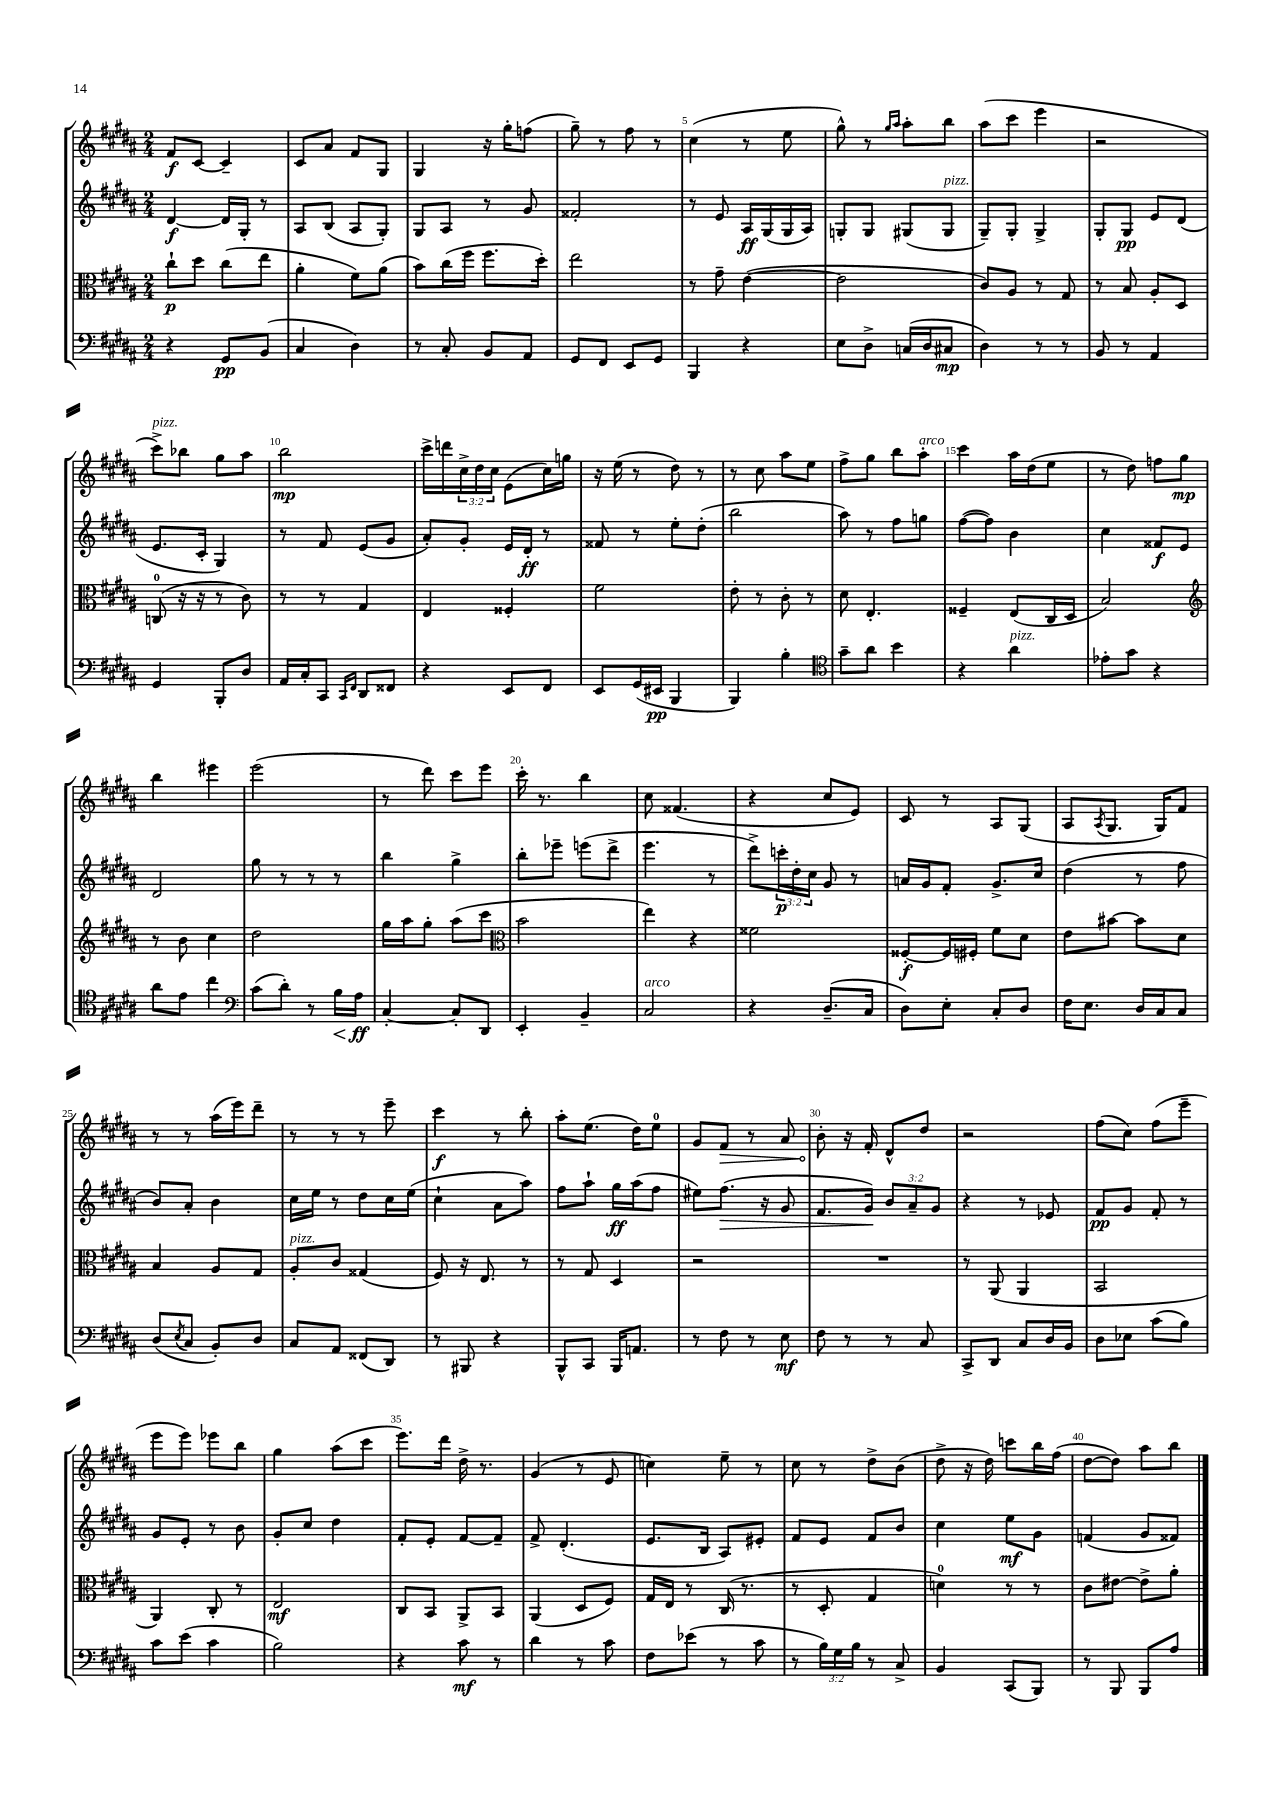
<<
\new StaffGroup <<
\new Staff = "s0" {
    \clef treble \key b \major \numericTimeSignature \time 2/4 \override Staff.TupletNumber.text = #tuplet-number::calc-fraction-text
    fis'8\f cis'8~ cis'4-- |
    cis'8 ais'8 fis'8 gis8 |
    gis4 r16 gis''16-. f''8( |
    gis''8--) r8 fis''8 r8 |
    cis''4( r8 e''8 |
    gis''8-^) r8 \grace { gis''16 ais''16 } ais''8-. b''8 |
    ais''8( cis'''8 e'''4 |
    r2 |
    cis'''8->^\markup { \italic "pizz." }) bes''8 gis''8 ais''8 |
    b''2\mp |
    cis'''16-> d'''16 \tuplet 3/2 { cis''16-> dis''16 cis''16 } e'8( cis''16) g''16 |
    r16 e''16( r8 dis''8) r8 |
    r8 cis''8 ais''8 e''8 |
    fis''8-> gis''8 b''8 ais''8-.^\markup { \italic "arco" } |
    cis'''4 ais''16 dis''16( e''8 |
    r8 dis''8) f''8 gis''8\mp |
    b''4 eis'''4 |
    e'''2( |
    r8 dis'''8) cis'''8 e'''8 |
    cis'''16-. r8. b''4 |
    cis''8 fisis'4.( |
    r4 cis''8 e'8) |
    cis'8 r8 ais8 gis8( |
    ais8 \acciaccatura { ais8 } gis8. gis16) fis'8 |
    r8 r8 ais''16( e'''16) dis'''8-- |
    r8 r8 r8 e'''8-- |
    cis'''4\f r8 b''8-. |
    ais''8-. e''8.( dis''16) e''8-0 |
    gis'8 \once \override Hairpin.circled-tip = ##t fis'8\> r8 ais'8 |
    b'8-.\! r16 fis'16-. dis'8-^ dis''8 |
    r2 |
    fis''8( cis''8) fis''8( e'''8-- |
    e'''8 e'''8) ees'''8 b''8 |
    gis''4 ais''8( cis'''8 |
    e'''8.) dis'''16 dis''16-> r8. |
    gis'4( r8 e'8 |
    c''4) e''8-- r8 |
    cis''8 r8 dis''8-> b'8( |
    dis''8-> r16 dis''16) c'''8 b''16 fis''16( |
    dis''8~ dis''8) ais''8 b''8 \bar "|." |
}
\new Staff = "s1" {
    \clef treble \key b \major \numericTimeSignature \time 2/4 \override Staff.TupletNumber.text = #tuplet-number::calc-fraction-text
    dis'4~\f dis'16 gis16-. r8 |
    ais8 b8( ais8 gis8-.) |
    gis8 ais8 r8 gis'8 |
    fisis'2-. |
    r8 e'8 ais16\ff gis16( gis16 ais16) |
    g8-. g8 gis8( gis8^\markup { \italic "pizz." } |
    gis8--) gis8-. gis4-> |
    gis8-. gis8\pp e'8 dis'8( |
    e'8. cis'16-. gis4) |
    r8 fis'8 e'8( gis'8 |
    ais'8-.) gis'8-. e'16 dis'16-.\ff r8 |
    fisis'8 r8 e''8-. dis''8-.( |
    b''2 |
    ais''8) r8 fis''8 g''8 |
    fis''8~( fis''8) b'4 |
    cis''4 fisis'8\f e'8 |
    dis'2 |
    gis''8 r8 r8 r8 |
    b''4 gis''4-> |
    b''8-. ees'''8-- e'''8( dis'''8-> |
    e'''4. r8 |
    dis'''8->) \tuplet 3/2 { c'''16-.\p dis''16-. cis''16 } gis'8 r8 |
    a'16 gis'16 fis'8-. gis'8.-> cis''16 |
    dis''4( r8 fis''8 |
    b'8) ais'8-. b'4 |
    cis''16 e''16 r8 dis''8 cis''16 e''16( |
    cis''4-! ais'8 ais''8) |
    fis''8 ais''8-! gis''16\ff ais''16( fis''8 |
    eis''8) fis''8.\>( r16 gis'8 |
    fis'8. gis'16\!) \tuplet 3/2 { b'8 ais'8-- gis'8 } |
    r4 r8 ees'8 |
    fis'8\pp gis'8 fis'8-. r8 |
    gis'8 e'8-. r8 b'8 |
    gis'8-. cis''8 dis''4 |
    fis'8-. e'8-. fis'8~ fis'8-- |
    fis'8-> dis'4.-.( |
    e'8. b16 ais8) eis'8-. |
    fis'8 e'8 fis'8 b'8 |
    cis''4 e''8\mf gis'8 |
    f'4( gis'8 fisis'8) \bar "|." |
}
\new Staff = "s2" {
    \clef alto \key b \major \numericTimeSignature \time 2/4
    cis''8-!\p dis''8 cis''8( e''8 |
    ais'4-. fis'8) ais'8( |
    b'8) cis''16( fis''16 fis''8. dis''16-.) |
    e''2 |
    r8 gis'8-- e'4~( |
    e'2 |
    cis'8) ais8 r8 gis8 |
    r8 b8 ais8-. dis8 |
    c8-0( r16 r16 r8 cis'8) |
    r8 r8 gis4 |
    e4 fisis4-. |
    fis'2 |
    e'8-. r8 cis'8-. r8 |
    dis'8 e4.-. |
    fisis4-- e8( cis16 dis16 |
    b2) |
    \clef treble r8 b'8 cis''4 |
    dis''2 |
    gis''16 ais''16 gis''8-. ais''8( cis'''8 |
    \clef alto b'2 |
    e''4) r4 |
    fisis'2 |
    fisis8~-.\f fisis16 fis16-. fis'8 dis'8 |
    e'8 bis'8~ bis'8 dis'8 |
    b4 ais8 gis8 |
    ais8-.^\markup { \italic "pizz." } cis'8 gisis4( |
    fis8) r16 e8. r8 |
    r8 gis8 dis4 |
    r2 |
    R2 |
    r8 ais,8( ais,4 |
    b,2 |
    ais,4) cis8-. r8 |
    e2\mf |
    cis8 b,8 ais,8-> b,8 |
    ais,4( dis8 fis8) |
    gis16 e16 r8 cis16( r8. |
    r8 dis8-. gis4 |
    d'4-0) r8 r8 |
    cis'8 eis'8~ eis'8-> ais'8-. \bar "|." |
}
\new Staff = "s3" {
    \clef bass \key b \major \numericTimeSignature \time 2/4 \override Staff.TupletNumber.text = #tuplet-number::calc-fraction-text
    r4 gis,8\pp b,8( |
    cis4 dis4) |
    r8 cis8-. b,8 ais,8 |
    gis,8 fis,8 e,8 gis,8 |
    b,,4 r4 |
    e8 dis8-> c16( dis16 cis8\mp |
    dis4) r8 r8 |
    b,8 r8 ais,4 |
    gis,4 b,,8-. dis8 |
    ais,16 cis16-. cis,8 \grace { cis,16 fis,16 } dis,8 fisis,8 |
    r4 e,8 fis,8 |
    e,8 gis,16( eis,16\pp b,,4 |
    b,,4) b4-. |
    \clef tenor gis'8-- ais'8 b'4 |
    r4 ais'4^\markup { \italic "pizz." } |
    ees'8-. gis'8 r4 |
    ais'8 e'8 cis''4 |
    \clef bass cis'8( dis'8-.) r8 b16\< ais16\ff\! |
    cis4~-. cis8-. dis,8 |
    e,4-. b,4-- |
    cis2^\markup { \italic "arco" } |
    r4 dis8.--( cis16 |
    dis8) e8-. cis8-. dis8 |
    fis16 e8. dis16 cis16 cis8 |
    dis8( \acciaccatura { e8 } cis8 b,8-.) dis8 |
    cis8 ais,8 fisis,8( dis,8) |
    r8 bis,,8 r4 |
    b,,8-^ cis,8 b,,16 a,8. |
    r8 fis8 r8 e8\mf |
    fis8 r8 r8 cis8 |
    cis,8-> dis,8 cis8 dis16 b,16 |
    dis8 ees8 cis'8( b8) |
    cis'8 e'8( cis'4 |
    b2) |
    r4 cis'8\mf r8 |
    dis'4 r8 cis'8 |
    fis8 ees'8( r8 cis'8 |
    r8 \tuplet 3/2 { b16) gis16 b16 } r8 cis8-> |
    b,4 cis,8( b,,8) |
    r8 b,,8 b,,8 ais8 \bar "|." |
}
>>
>>
\layout { \context { \Score \override BarNumber.break-visibility = ##(#f #t #t) barNumberVisibility = #(every-nth-bar-number-visible 5) } }
